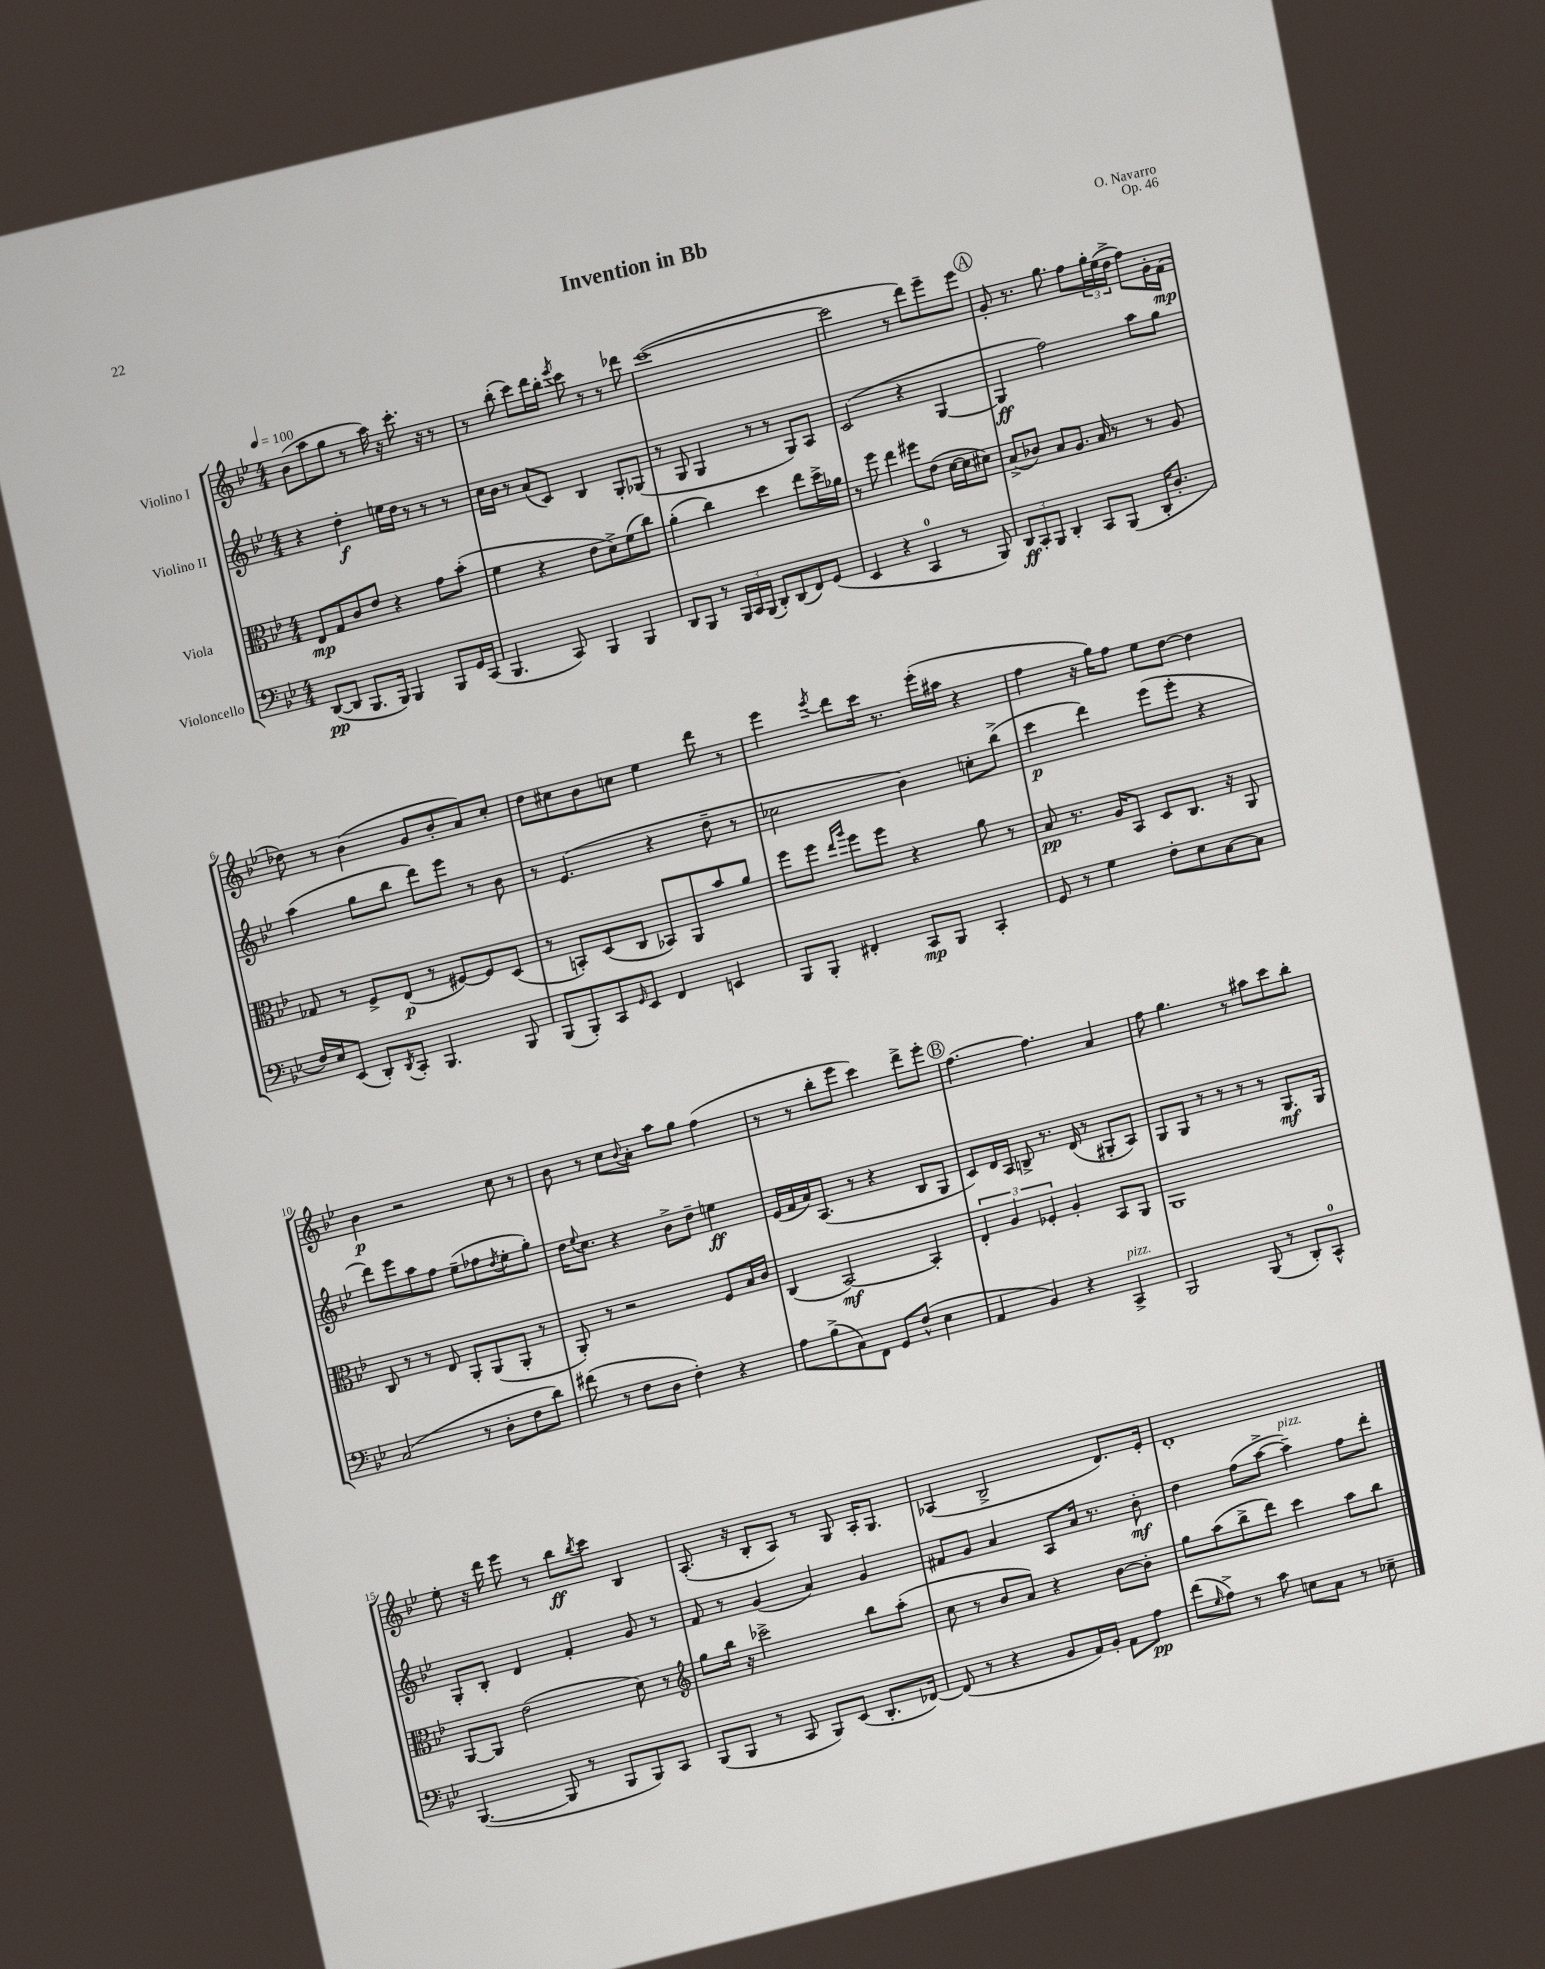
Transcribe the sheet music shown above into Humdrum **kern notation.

**kern	**dynam	**kern	**dynam	**kern	**dynam	**kern	**dynam
*part4	*part4	*part3	*part3	*part2	*part2	*part1	*part1
*staff4	*staff4	*staff3	*staff3	*staff2	*staff2	*staff1	*staff1
*I"Violoncello	*	*I"Viola	*	*I"Violino II	*	*I"Violino I	*
*clefF4	*	*clefC3	*	*clefG2	*	*clefG2	*
*k[b-e-]	*	*k[b-e-]	*	*k[b-e-]	*	*k[b-e-]	*
*M4/4	*	*M4/4	*	*M4/4	*	*M4/4	*
*MM100	*	*MM100	*	*MM100	*	*MM100	*
=1	=1	=1	=1	=1	=1	=1	=1
([8DD/L	pp	8E-/L	mp	4r	.	(8b-\L	.
8DD/J]	.	8G/	.	.	.	8aa\	.
8.BBB-/L	.	8c/	.	4dd'\	f	8gg\J	.
.	.	8e-/J	.	.	.	8r	.
16BBB-/Jk)	.	.	.	.	.	.	.
4BBB-/	.	4r	.	16een\LL	.	16aa\)	.
.	.	.	.	16dd\JJ	.	16r	.
.	.	.	.	8r	.	8.ccc'\	.
8BBB-/L	.	8g\L	.	8r	.	.	.
.	.	.	.	.	.	16r	.
16GG/L	.	(8b-'\J	.	8r	.	8r	.
(16CC/JJ	.	.	.	.	.	.	.
=2	=2	=2	=2	=2	=2	=2	=2
4.BBB-/	.	4f\	.	16cc\LL	.	8r	.
.	.	.	.	16b-\JJ	.	.	.
.	.	.	.	8r	.	(8bb-'\	.
.	.	4r	.	(8a/L	.	8ccc\L)	.
8CC/)	.	.	.	8c/J)	.	16ddd\L	.
.	.	.	.	.	.	16bb-'\JJ	.
.	.	.	.	.	.	8qeee-/	.
4BBB-/	.	8e-\L	.	4B-/	.	8ccc\	.
.	.	8d^\)	.	.	.	8r	.
4BBB-/	.	(8f\	.	8G'/L	.	8r	.
.	.	8cc\J)	.	(8G-X/J	.	8ddd-X\	.
=3	=3	=3	=3	=3	=3	=3	=3
8DD/L	.	(4a'\	.	8r	.	([1ccc	.
8BBB-/J	.	.	.	8G/	.	.	.
8r	.	4cc\)	.	4G/	.	.	.
24BBB-/LL	.	.	.	.	.	.	.
24CC/	.	.	.	.	.	.	.
(24BBB-/JJ	.	.	.	.	.	.	.
8DD'/L)	.	4dd\	.	8r	.	.	.
(8DD/	.	.	.	8r	.	.	.
8FF/)	.	8ee-\L	.	8G/L)	.	.	.
(8GG/J	.	16dd^\L	.	8A/J	.	.	.
.	.	16a-X\JJ	.	.	.	.	.
=4	=4	=4	=4	=4	=4	=4	=4
4EE-/	.	8r	.	(2c/	.	2ccc\]	.
.	.	8ff\	.	.	.	.	.
4r	.	4ee-\	.	.	.	.	.
4CC/	.	8ff#X\L	.	4r	.	8r	.
.	.	(8e-\J	.	.	.	8ddd\L)	.
8r	.	[16d\LL	.	[4G/	.	8eee-~\	.
.	.	16d\J]	.	.	.	.	.
8BBB-/)	.	8d#X\J)	.	.	.	8eee-\J	.
!!LO:REH:place=s1:t=A
=5	=5	=5	=5	=5	=5	=5	=5
12DD/L	ff	(8B-^/L	.	4G/]	ff	8g'/	.
12CC'/	.	.	.	.	.	.	.
.	.	8c-X/J)	.	.	.	8.r	.
12BBB-/J	.	.	.	.	.	.	.
4DD'/	.	8B-/L	.	2ff\)	.	.	.
.	.	.	.	.	.	8.gg\	.
.	.	8.A/J	.	.	.	.	.
8CC/L	.	.	.	.	.	8ff\L	.
.	.	16B-/	.	.	.	.	.
(8BBB-/J	.	8r	.	.	.	24gg'\L	.
.	.	.	.	.	.	(24ee-\	.
.	.	.	.	.	.	24dd^\JJ	.
16DD'/KL	.	8r	.	8aa\L	.	8ff\L)	.
8.D'/J	.	.	.	.	.	.	.
.	.	8A/	.	8gg\J	.	16g'\L	.
.	.	.	.	.	.	(16f\JJ	mp
!!LO:LB:g=z
=6	=6	=6	=6	=6	=6	=6	=6
16F/LL)	.	8G-X/	.	(4aa\	.	8dd-X\)	.
16E-/J	.	.	.	.	.	.	.
(8EE-/J	.	8r	.	.	.	8r	.
8DD'/L)	.	8F^/L	.	8gg\L	.	(4b-\	.
8qDD/	.	.	.	.	.	.	.
8CC'/J	.	(8E-/J	p	8bb-\J	.	.	.
4.BBB-/	.	8r	.	8ddd\L)	.	8g/L	.
.	.	[8F#X/L)	.	8eee-\J	.	8b-'/	.
.	.	8F#/]	.	8r	.	8a/)	.
8BBB-/	.	(8D/J	.	8b-\	.	8cc'/J	.
=7	=7	=7	=7	=7	=7	=7	=7
(8BBB-/L	.	8r	.	8r	.	8dd\L	.
8BBB-'/)	.	8BBn'/L)	.	(4.e-/	.	8cc#X\	.
8CC/	.	(8D/	.	.	.	8b-\	.
16qqGG/	.	.	.	.	.	.	.
8EE-/J	.	8C/J	.	.	.	8ccn\J	.
4FF/	.	8BB-X/L)	.	4r	.	4ee-\	.
.	.	8AA/	.	.	.	.	.
4EEn/	.	8b-/	.	8dd~\	.	8ddd\	.
.	.	8a/J	.	8r	.	8r	.
=8	=8	=8	=8	=8	=8	=8	=8
8BBB-/L	.	8ff\L	.	2cc-X\	.	4eee-\	.
8BBB-'/J	.	8ff\J	.	.	.	.	.
.	.	16qqee-/LL	.	.	.	.	.
.	.	16qqaa/JJ	.	.	.	8qeee-/	.
4FF#X'/	.	8ff\L	.	.	.	8ddd\L	.
.	.	8ff\J	.	.	.	16ccc\Jk	.
.	.	.	.	.	.	8.r	.
8CC/L	mp	4r	.	4b-\)	.	.	.
8BBB-/J	.	.	.	.	.	(16eee-'\LL	.
.	.	.	.	.	.	16aa#X\JJ	.
4CC'/	.	8a\	.	8ccn'\L	.	4r	.
.	.	8r	.	(8bb-^\J	.	.	.
=9	=9	=9	=9	=9	=9	=9	=9
8GG/	.	8B-/	pp	4ccc\	p	4ff\	.
8r	.	8.r	.	.	.	.	.
4G\	.	.	.	4ddd\)	.	16r	.
.	.	16A/KL	.	.	.	16gg\KL)	.
.	.	8BB-/J	.	.	.	8ff\J	.
8F'\L	.	8D/L	.	(8eee-\L	.	8ee-\L	.
8E-\	.	8.C/J	.	8eee-'\J	.	[8dd\J	.
[8C\	.	.	.	4r	.	4dd\]	.
.	.	16r	.	.	.	.	.
8C\J]	.	8AA/	.	.	.	.	.
!!LO:LB:g=z
=10	=10	=10	=10	=10	=10	=10	=10
(2C/	.	8C/	.	8ddd\L)	.	4b-\	p
.	.	8r	.	8eee-\	.	.	.
.	.	8r	.	8aa\	.	2r	.
.	.	8E-/	.	8ff\J	.	.	.
8r	.	8AA'/L	.	(8ee-~\L	.	.	.
8D'\L	.	(8AA/	.	8ff-X\	.	.	.
.	.	.	.	8qdd/	.	.	.
8F\	.	8AA'/J	.	8ee-'\	.	8cc\	.
8d\J)	.	8r	.	8gg'\J)	.	8r	.
=11	=11	=11	=11	=11	=11	=11	=11
(8f#X\	.	8AA'/)	.	16dd\KL	.	8b-\	.
.	.	.	.	8qqee-/	.	.	.
.	.	.	.	8.cc\J	.	.	.
8r	.	8r	.	.	.	8r	.
8F\L	.	2r	.	4r	.	8cc\L	.
.	.	.	.	.	.	8qqb-/	.
8D\J	.	.	.	.	.	8a'\J	.
4F'\)	.	.	.	8b-^\L	.	8aa\L	.
.	.	.	.	8dd~\J	.	8gg\J	.
4r	.	8F/L	.	4een\	ff	(4ff\	.
.	.	16B-/L	.	.	.	.	.
.	.	16c/JJ	.	.	.	.	.
=12	=12	=12	=12	=12	=12	=12	=12
8A\L	.	(4C/	.	(16e-/LL	.	8r	.
.	.	.	.	16f/	.	.	.
(8B-^\	.	.	.	16a/J)	.	8r	.
.	.	.	.	(8.A/J	.	.	.
8C\)	.	[2BB-/)	mf	.	.	8bb-'\L	.
8FF\J	.	.	.	8r	.	8eee-\J	.
8GG/L	.	.	.	4r	.	4ccc\)	.
(8F^^/J	.	.	.	.	.	.	.
4E-\	.	4BB-'/]	.	8B-/L	.	8ddd^\L	.
.	.	.	.	8G/J	.	8eee-'\J	.
!!LO:REH:place=s1:t=B
=13	=13	=13	=13	=13	=13	=13	=13
4AA/	.	6E-'/	.	8c/L)	.	[4.ff\	.
.	.	.	.	16d/L	.	.	.
.	.	6A/	.	.	.	.	.
.	.	.	.	16A/JJ	.	.	.
4BB-/)	.	.	.	8Bn^/	.	.	.
.	.	6F-X'/	.	.	.	.	.
.	.	.	.	8.r	.	4.ff\]	.
4r	.	4A'/	.	.	.	.	.
.	.	.	.	(16d/	.	.	.
.	.	.	.	8r	.	.	.
!LO:TX:a:i:t=pizz.	!	!	!	!	!	!	!
4CC^/	.	8BB-/L	.	8G#X'/L	.	4a/	.
.	.	8AA/J	.	8A/J)	.	.	.
=14	=14	=14	=14	=14	=14	=14	=14
2BBB-/	.	1AA	.	8G/L	.	8ff\	.
.	.	.	.	8G/J	.	4.gg\	.
.	.	.	.	8r	.	.	.
.	.	.	.	8r	.	.	.
(8BBB-/	.	.	.	8r	.	8r	.
8r	.	.	.	8r	.	8aa#X\L	.
8DD'/L)	.	.	.	8.G/L	mf	8ccc\	.
8CC^^/J	.	.	.	.	.	8bb-'\J	.
.	.	.	.	16G/Jk	.	.	.
!!LO:LB:g=z
=15	=15	=15	=15	=15	=15	=15	=15
([4.BBB-/	.	[8AA/L	.	8G'/L	.	8ee-'\	.
.	.	8AA/J]	.	8B-'/J	.	16r	.
.	.	.	.	.	.	16ddd\	.
.	.	(2e-\	.	4d/	.	8eee-\	.
8BBB-/]	.	.	.	.	.	8r	.
8r	.	.	.	4f'/	.	8bb-\L	ff
.	.	.	.	.	.	8qbb-/	.
8BBB-/L	.	.	.	.	.	8ccc\J	.
8BBB-/)	.	8d\)	.	8g/	.	4B-/	.
8CC/J	.	8r	.	8r	.	.	.
=16	=16	=16	=16	=16	=16	=16	=16
*	*	*clefG2	*	*	*	*	*
(8BBB-/L	.	8gg\L	.	8f/	.	(8.A'/	.
8BBB-/J	.	16bb-\Jk	.	8r	.	.	.
.	.	16r	.	.	.	16r	.
8r	.	2ccc-X^\	.	(4g/	.	8B-'/L	.
8CC/	.	.	.	.	.	8A/J)	.
8BBB-/L)	.	.	.	4a/)	.	8r	.
(8EE-/J	.	.	.	.	.	8G/	.
8.DD'/L	.	8bb-\L	.	4g/	.	16A'/KL	.
.	.	.	.	.	.	8.G/J	.
.	.	(8aa'\J	.	.	.	.	.
[16FF-X/Jk)	.	.	.	.	.	.	.
=17	=17	=17	=17	=17	=17	=17	=17
(8FF-/]	.	8cc\	.	8f#X/L	.	(4A-X/	.
8r	.	8r	.	8g/J	.	.	.
4r	.	8b-/L	.	4a/	.	2B-^/	.
.	.	8a/J)	.	.	.	.	.
8BB-/L	.	4r	.	8A/L	.	.	.
16AA/L)	.	.	.	16a/Jk	.	.	.
16BB-'/JJ	.	.	.	8.r	.	.	.
8AA\L	.	[8b-\L	.	.	.	8.d/L)	.
8A\J	pp	8b-'\J]	.	8b-'\	mf	.	.
.	.	.	.	.	.	16e-'/Jk	.
=18	=18	=18	=18	=18	=18	=18	=18
(8f\L	.	8gg\L	.	4dd\	.	1d'	.
16qqG/	.	.	.	.	.	.	.
8A^\J)	.	(8aa\	.	.	.	.	.
8r	.	8bb-^\	.	(8ff\L	.	.	.
8c\	.	8ddd\J)	.	[8aa^\J	.	.	.
!	!	!	!	!LO:TX:a:i:t=pizz.	!	!	!
8En\L	.	4ccc\	.	4aa~\])	.	.	.
8C\J	.	.	.	.	.	.	.
8r	.	8aa\L	.	8ff\L	.	.	.
8E-X~\	.	8bb-\J	.	8ddd'\J	.	.	.
==	==	==	==	==	==	==	==
*-	*-	*-	*-	*-	*-	*-	*-
